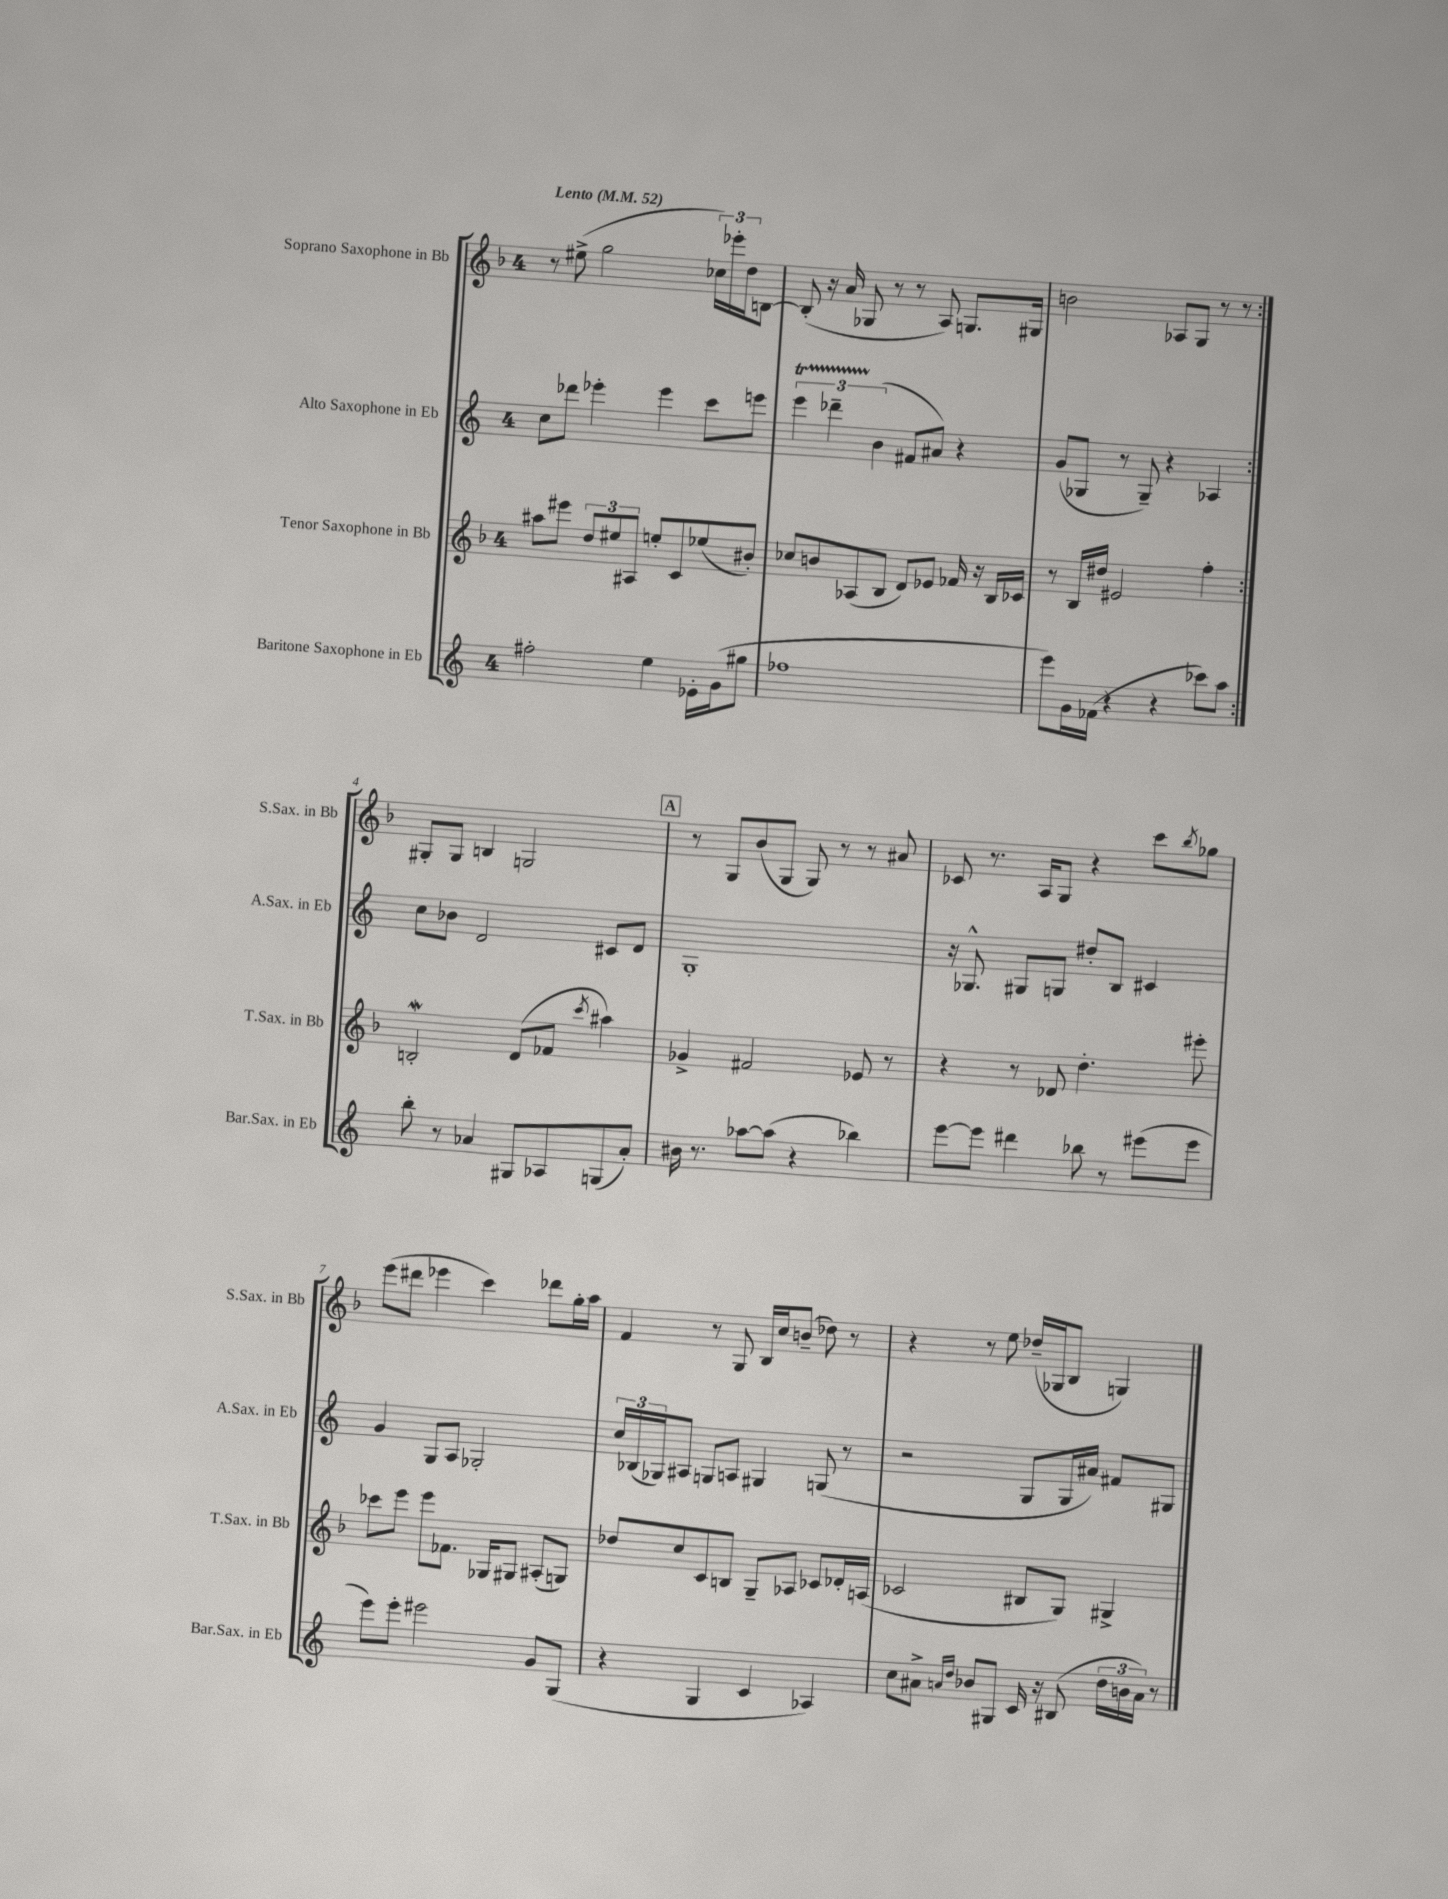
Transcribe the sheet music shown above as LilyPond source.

<<
\new StaffGroup <<
\new Staff = "s0" \with { instrumentName = "Soprano Saxophone in Bb" shortInstrumentName = "S.Sax. in Bb" } {
    \clef treble \key f \major \once \override Staff.TimeSignature.style = #'single-digit \time 4/4 \tempo "Lento" 4 = 52
    \repeat volta 2 { r8 eis''8->( g''2 \tuplet 3/2 { ces''16) ees'''16-. d''16 } b8~ |
    b8-.( r16 a'16 ges8 r8 r8 a8) g8. gis16 |
    b'2 aes8 g8 r8 r8 | }
    gis8-. gis8 b4 g2 |
    \mark \markup { \box "A" } r8 g8 bes'8( g8 g8) r8 r8 ais'8 |
    ces'8 r8. a16 g8 r4 c'''8 \acciaccatura { bes''8 } ges''8 |
    e'''8( dis'''8 ees'''4 c'''4) des'''8 g''16-. a''16 |
    f'4 r8 g8 bes16 c''16 b'8--( des''8) r8 |
    r4 r8 e''8 des''16--( ges16 bes8 g4) \bar "|." |
}
\new Staff = "s1" \with { instrumentName = "Alto Saxophone in Eb" shortInstrumentName = "A.Sax. in Eb" } {
    \clef treble \key c \major \once \override Staff.TimeSignature.style = #'single-digit \time 4/4
    \repeat volta 2 { c''8 des'''8 ees'''4-. ees'''4 c'''8 e'''8 |
    \tuplet 3/2 { e'''4\startTrillSpan des'''4-- b'4\stopTrillSpan( } fis'8 ais'8) r4 |
    g'8( ges8 r8 ges8--) r4 aes4 | }
    c''8 bes'8 d'2 cis'8 d'8 |
    \mark \markup { \box "A" } g1-. |
    r16 ges8.-^ gis8 g8 dis''8-. b8 cis'4 |
    g'4 g8 a8 ges2-. |
    \tuplet 3/2 { c''16 bes16( ges16) } ais8 g8 a8 gis4 g8( r8 |
    r2 g8 g16 ais'16) fis'8 gis8 \bar "|." |
}
\new Staff = "s2" \with { instrumentName = "Tenor Saxophone in Bb" shortInstrumentName = "T.Sax. in Bb" } {
    \clef treble \key f \major \once \override Staff.TimeSignature.style = #'single-digit \time 4/4
    \repeat volta 2 { ais''8 eis'''8 \tuplet 3/2 { d''8 eis''8 ais8 } e''8-. c'8 ees''8( bis'8-.) |
    ces''8 b'8 aes8( bes8 d'8) ees'8 fes'16 r16 bes16 ces'16 |
    r8 bes16 dis''16 eis'2 f''4-. | }
    b2-.\mordent d'8( fes'8 \acciaccatura { c'''8 } ais''4) |
    \mark \markup { \box "A" } ges'4-> fis'2 ees'8 r8 |
    r4 r8 des'8 d''4.-. eis'''8-. |
    ces'''8 e'''8 e'''8 fes'8. ges16 gis8 ais8-.( g8) |
    des''8 c''8 c'8 b8 g8-- aes8 ces'8 des'16-. a16( |
    ces'2 bis8 g8) gis4-> \bar "|." |
}
\new Staff = "s3" \with { instrumentName = "Baritone Saxophone in Eb" shortInstrumentName = "Bar.Sax. in Eb" } {
    \clef treble \key c \major \once \override Staff.TimeSignature.style = #'single-digit \time 4/4
    \repeat volta 2 { fis''2-. e''4 ees'16-. g'16( gis''8 |
    fes''1 |
    e'''8) g'16 fes'16( r4 r4 ces'''8) a''8 | }
    b''8-. r8 aes'4 gis8 aes8 g8( aes'8-.) |
    \mark \markup { \box "A" } bis'16 r8. aes''8~ aes''8( r4 bes''4) |
    e'''8~ e'''8 dis'''4 bes''8 r8 eis'''8( eis'''8 |
    e'''8) e'''8-. eis'''2 g'8 g8( |
    r4 g4 c'4 aes4) |
    c''8 ais'8-> \grace { a'16 d''16 } bes'8 gis8 c'16 r16 bis8( \tuplet 3/2 { d''16 b'16 a'16) } r8 \bar "|." |
}
>>
>>
